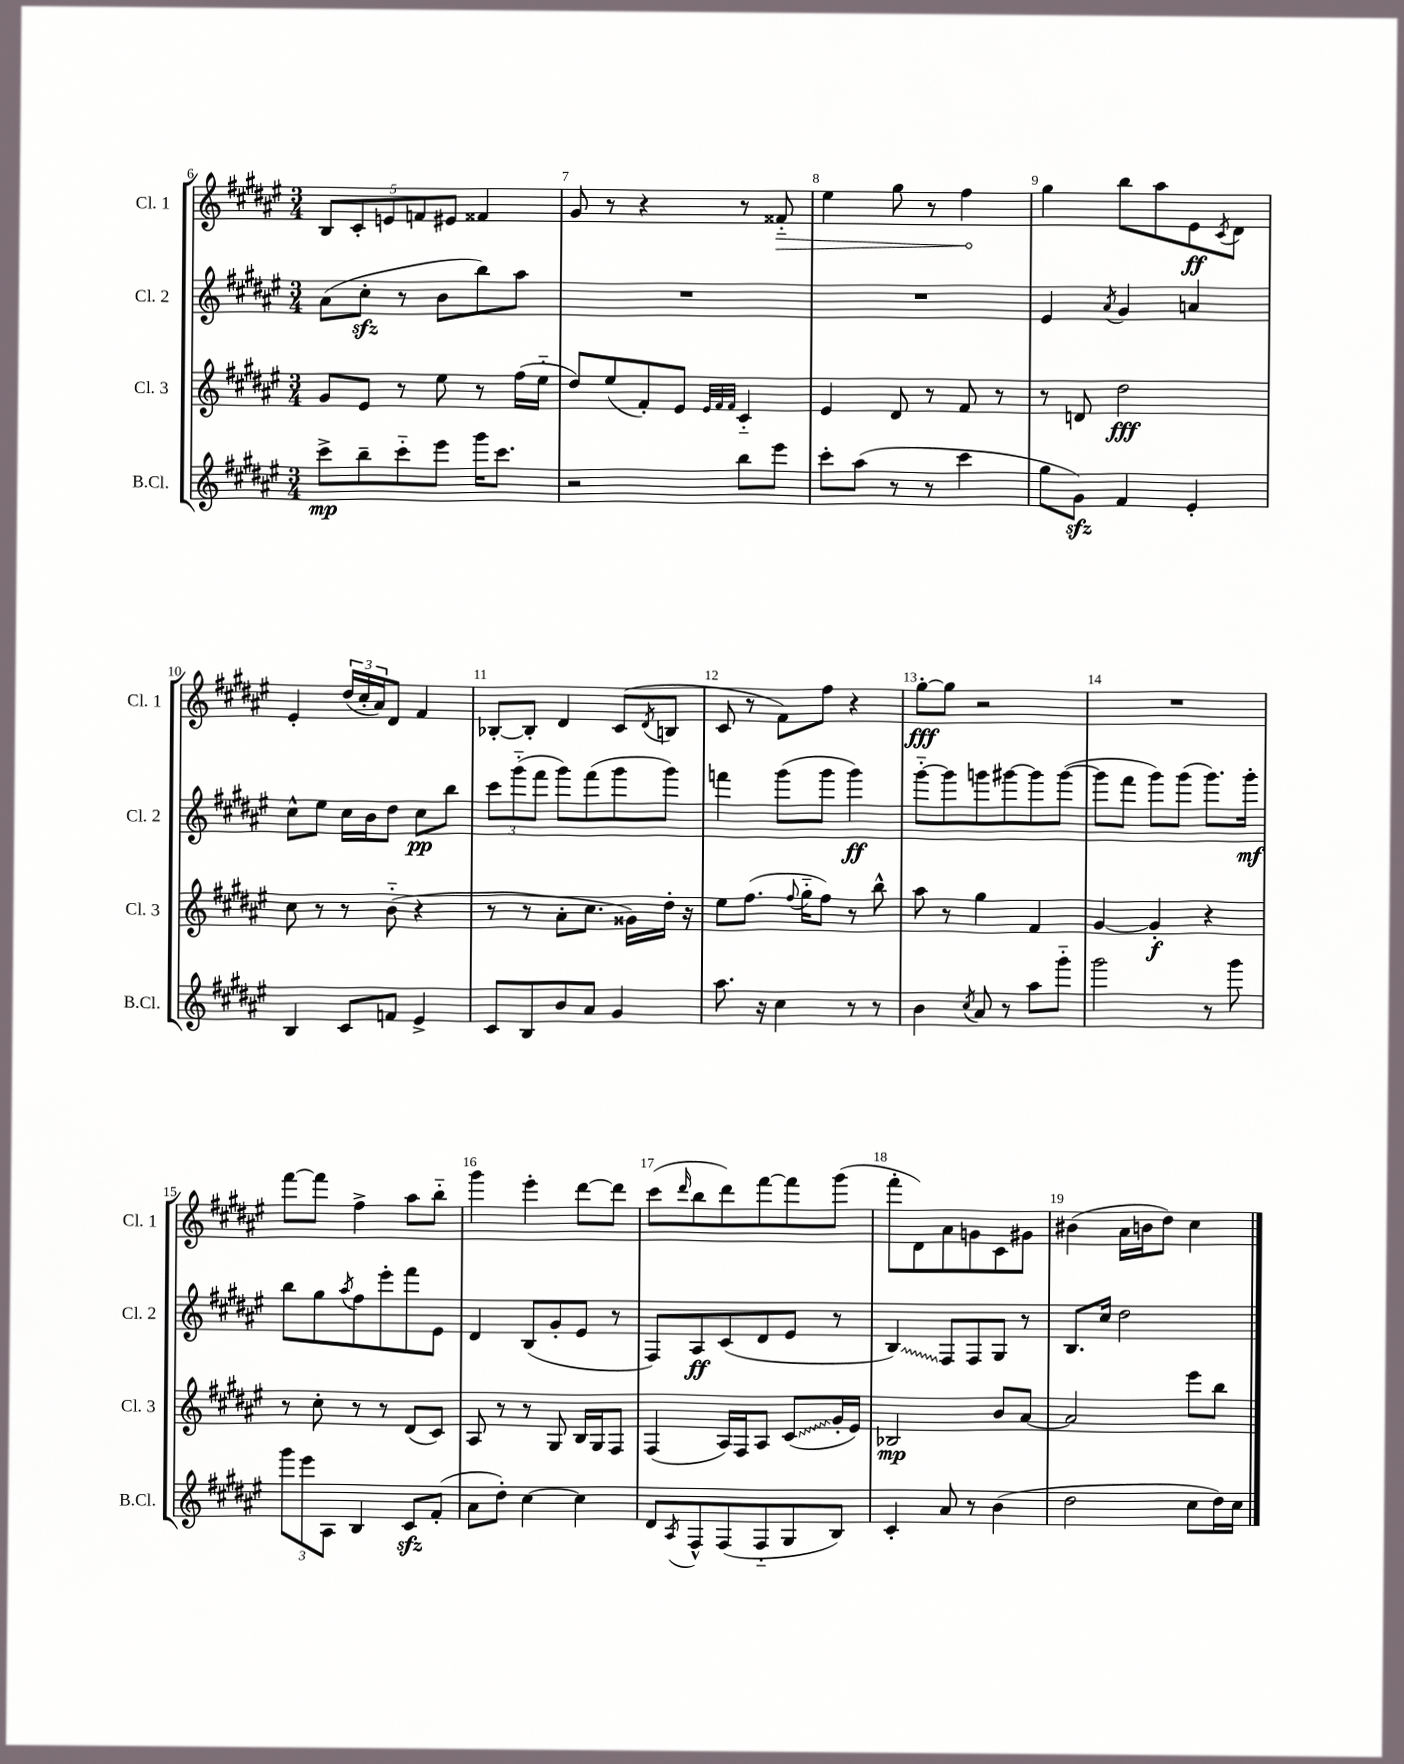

**kern	**kern	**kern	**kern
*staff4	*staff3	*staff2	*staff1
*clefG2	*clefG2	*clefG2	*clefG2
*k[f#c#g#d#a#e#]	*k[f#c#g#d#a#e#]	*k[f#c#g#d#a#e#]	*k[f#c#g#d#a#e#]
*M3/4	*M3/4	*M3/4	*M3/4
8ccc#^	8g#	(8a#	10B
.	.	.	10c#'
8bb~	8e#	8cc#'	.
.	.	.	10e
8ccc#'~	8r	8r	.
.	.	.	10f
8eee#	8ee#	8b	.
.	.	.	10e#
16ggg#	8r	8bb)	4f##
8.ccc#	.	.	.
.	(16ff#	8aa#	.
.	16ee#'~	.	.
=	=	=	=
2r	8dd#)	2.r	8g#
.	(8ee#	.	8r
.	8f#')	.	4r
.	8e#	.	.
.	32qqe#	.	.
.	32qqf#	.	.
.	32qqf#	.	.
8bb	4c#'~	.	8r
8eee#	.	.	8f##'~
=	=	=	=
8ccc#'	4e#	2.r	4ee#
(8aa#	.	.	.
8r	8d#	.	8gg#
8r	8r	.	8r
4ccc#	8f#	.	4ff#
.	8r	.	.
=	=	=	=
8gg#	8r	4e#	4gg#
8g#)	8d	.	.
.	.	8qa#	.
4f#	2dd#	4g#	8bb
.	.	.	8aa#
4e#'	.	4a	8e#
.	.	.	8qc#
.	.	.	8d#
=	=	=	=
4B	8cc#	8cc#^^	4e#'
.	8r	8ee#	.
8c#	8r	16cc#	(24dd#
.	.	.	24cc#'
.	.	16b	.
.	.	.	24a#)
8f	(8b'~	8dd#	8d#
4e#^	4r	8cc#	4f#
.	.	8bb	.
=	=	=	=
8c#	8r	12ccc#	[8B-'
.	.	(12ggg#'~	.
8B	8r	.	8B-']
.	.	12fff#	.
8b	8a#'	8ggg#)	4d#
8a#	8.cc#	(8fff#	.
4g#	.	8ggg#	(8c#
.	16g##)	.	.
.	.	.	8qd#
.	16dd#'	8ggg#)	8B
.	16r	.	.
=	=	=	=
8.aa#	8ee#	4fff	8c#
.	(8.ff#	.	8r
16r	.	.	.
4cc#	.	(8ggg#	8f#)
.	8qqff#	.	.
.	16gg#'~	.	.
.	8ff#)	8ggg#	8ff#
8r	8r	4ggg#)	4r
8r	8bb^^	.	.
=	=	=	=
4b	8aa#	[8ggg#'~	[8gg#'
.	8r	8ggg#]	8gg#]
8qcc#	.	.	.
8a#	4gg#	8ggg	2r
8r	.	[8ggg#	.
8aa#	4f#	8ggg#]	.
8ggg#'~	.	([8ggg#	.
=	=	=	=
2ggg#	[4g#	8ggg#]	2.r
.	.	8fff#	.
.	4g#']	8ggg#)	.
.	.	(8ggg#	.
8r	4r	8.ggg#)	.
8ggg#	.	.	.
.	.	16ggg#'	.
=	=	=	=
12ggg#	8r	8bb	[8fff#
12eee#	.	.	.
.	8cc#'	8gg#	8fff#]
12A#	.	.	.
.	.	8qaa#	.
4B	8r	8ff#	4ff#^
.	8r	8eee#'	.
8c#	(8d#	8fff#	8aa#
(8f#'	8c#)	8e#	8bb'~
=	=	=	=
8a#	8A#	4d#	4ggg#
8dd#')	8r	.	.
[4cc#	8r	(8B	4eee#'
.	8G#	8g#'	.
4cc#]	16B	8e#	[8ddd#
.	16G#	.	.
.	8F#	8r	8ddd#]
=	=	=	=
8d#	(4F#	8F#)	(8ccc#
8qA#	.	.	16qqddd#
8F#^^	.	8A#	8bb
(8F#	16A#)	(8c#	8ddd#)
.	16F#	.	.
8F#'~	8A#	8d#	[8fff#
8G#	(8c#	8e#	8fff#]
8B)	16g#'	8r	(8ggg#
.	16e#)	.	.
=	=	=	=
4c#'	2B-	4B)	8fff#'
.	.	.	8d#)
8a#	.	8F#	8a#
8r	.	8F#	8g
(4b	8b	8G#	8c#
.	[8a#	8r	8g#
=	=	=	=
2dd#	2a#]	8.B	(4b#
.	.	16cc#	.
.	.	2dd#	16a#
.	.	.	16b
.	.	.	8dd#)
8cc#	8eee#	.	4cc#
16dd#)	8bb	.	.
16cc#	.	.	.
==	==	==	==
*-	*-	*-	*-
